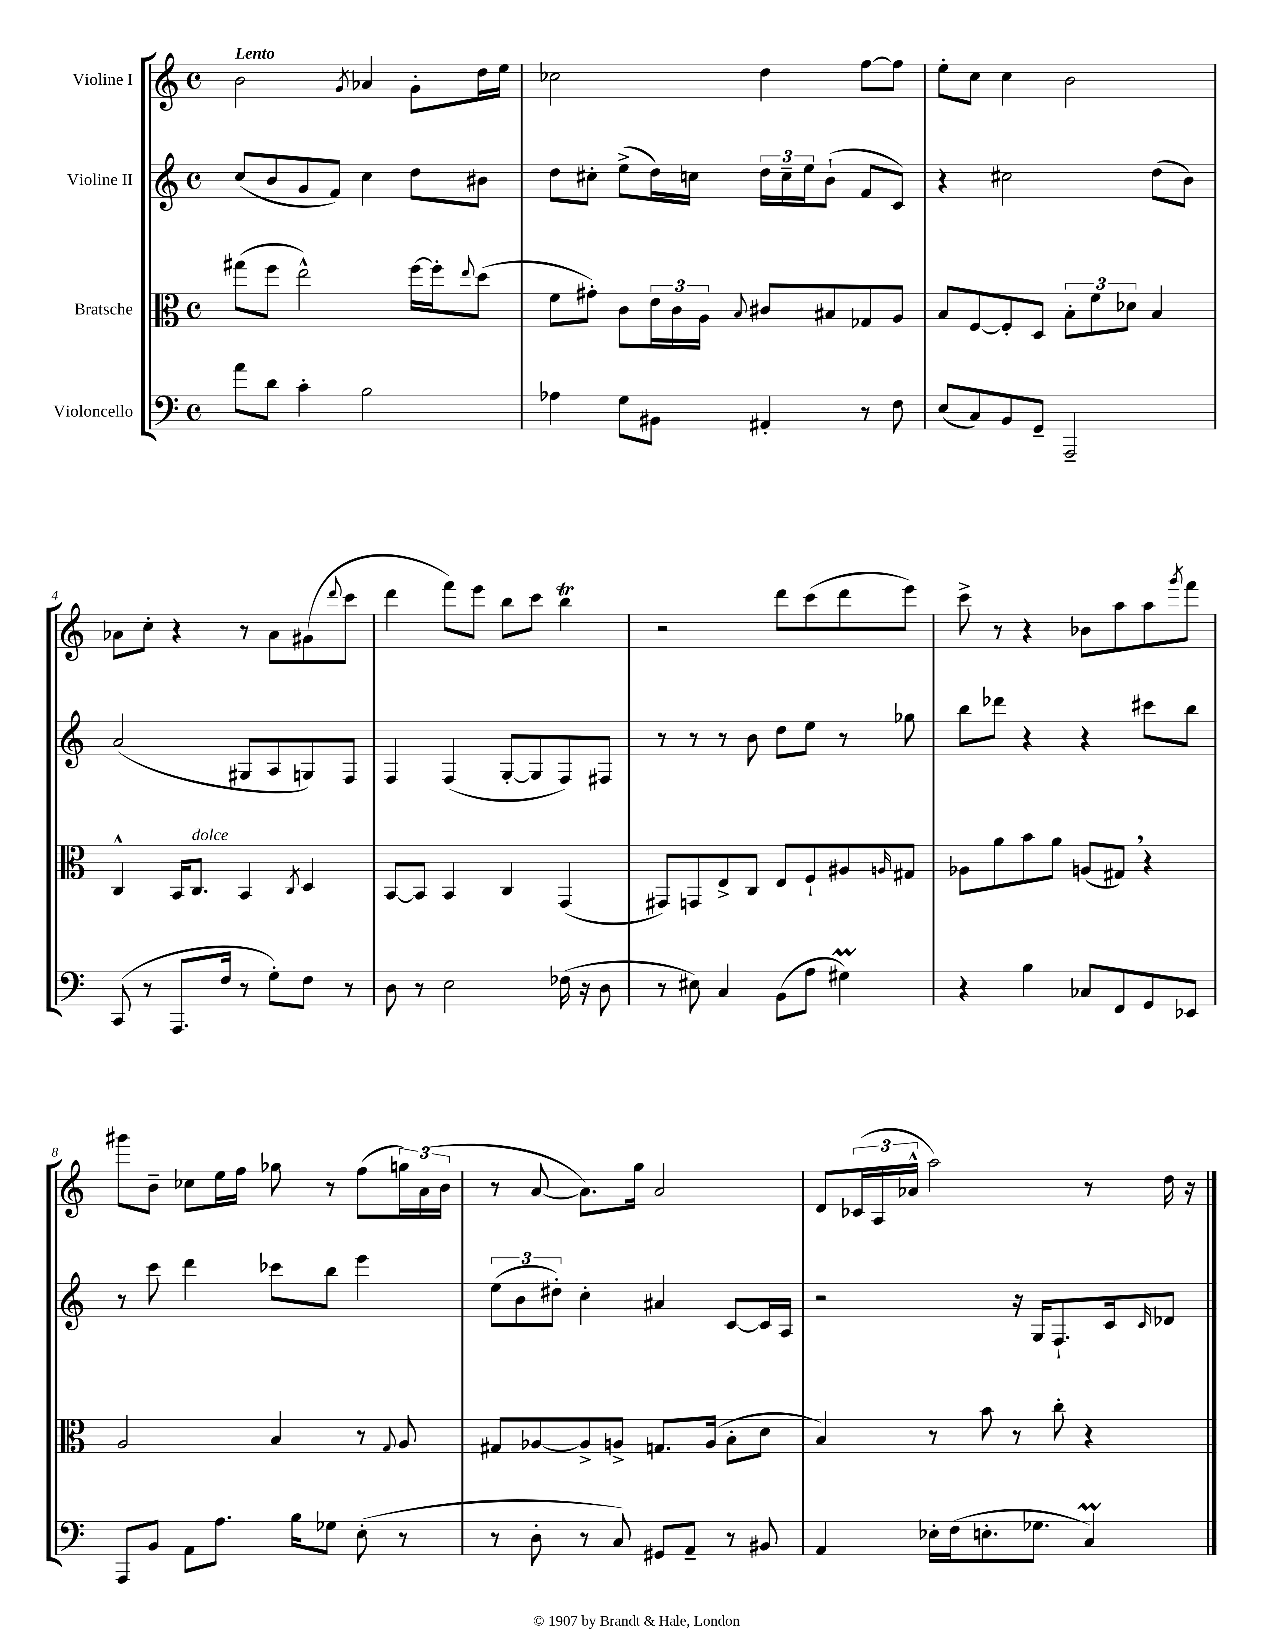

**kern	**kern	**kern	**kern
*staff4	*staff3	*staff2	*staff1
*clefF4	*clefC3	*clefG2	*clefG2
*k[]	*k[]	*k[]	*k[]
*M4/4	*M4/4	*M4/4	*M4/4
*met(c)	*met(c)	*met(c)	*met(c)
8a	(8gg#	(8cc	2b
8d	8ff	8b	.
4c'	2ee^^)	8g	.
.	.	8f)	.
.	.	.	8qg
2B	.	4cc	4a-
.	[16ff	8dd	8g'
.	16ff']	.	.
.	8qqee	.	.
.	(8dd	8b#	16dd
.	.	.	16ee
=	=	=	=
4A-	8f	8dd	2cc-
.	8g#')	8cc#'	.
8G	8c	(8ee^	.
8BB#	24e	16dd)	.
.	24c	.	.
.	.	16cc	.
.	24A	.	.
.	8qqB	.	.
4AA#'	8c#	24dd	4dd
.	.	24cc~	.
.	.	24ee	.
.	8B#	(8b`	.
8r	8G-	8f	[8ff
8F	8A	8c)	8ff]
=	=	=	=
(8E	8B	4r	8ee'
8C)	[8F	.	8cc
8BB	8F']	2cc#	4cc
8GG~	8D	.	.
2AAA~	12B'	.	2b
.	12f	.	.
.	12d-	.	.
.	4B	(8dd	.
.	.	8b)	.
=	=	=	=
(8CC	4C^^	(2a	8a-
8r	.	.	8cc'
8.AAA	16BB	.	4r
.	8.C	.	.
16F	.	.	.
8r	4BB	8G#	8r
8G')	.	8A	8a-
.	8qC	.	.
8F	4D	8G)	(8g#
.	.	.	8qqddd
8r	.	8F	8ccc
=	=	=	=
8D	[8BB	4F	4ddd
8r	8BB]	.	.
2E	4BB	(4F	8fff)
.	.	.	8eee
.	4C	[8G'	8bb
.	.	8G]	8ccc
(16F-	(4GG	8F)	4bb
16r	.	.	.
8D	.	8F#	.
=	=	=	=
8r	8GG#)	8r	2r
8E#)	8GG	8r	.
4C	8E^	8r	.
.	8C	8b	.
(8BB	8E	8dd	8ddd
8A	8F`	8ee	(8ccc
4G#)	8A#	8r	8ddd
.	16qqA	.	.
.	8G#	8gg-	8eee)
=	=	=	=
4r	8A-	8bb	8ccc^
.	8a	8ddd-	8r
4B	8b	4r	4r
.	8a	.	.
8C-	(8A	4r	8b-
8FF	8G#)	.	8aa
8GG	4r	8ccc#	8aa
.	.	.	8qggg
8EE-	.	8bb	8fff
=	=	=	=
8AAA	2A	8r	8ggg#
8BB	.	8ccc	8b~
8AA	.	4ddd	8cc-
8.A	.	.	16ee
.	.	.	16ff
.	4B	8ccc-	8gg-
16B	.	.	.
8G-	.	8bb	8r
(8E'	8r	4eee	(8ff
.	8qqG	.	.
8r	8A	.	24gg)
.	.	.	(24a
.	.	.	24b
=	=	=	=
8r	8G#	(12ee	8r
.	.	12b	.
8D'	[8A-	.	[8a
.	.	12dd#')	.
8r	8A-^]	4cc'	8.a])
8C)	8A^	.	.
.	.	.	16gg
8GG#	8.G	4a#	2a
8AA~	.	.	.
.	(16A	.	.
8r	8B'	[8c	.
8BB#	8d	16c]	.
.	.	16A	.
=	=	=	=
4AA	4B)	2r	8d
.	.	.	(24c-
.	.	.	24A
.	.	.	24a-^^
16E-'	8r	.	2aa)
(16F	.	.	.
8.E'	8b	.	.
.	8r	16r	.
8.G-	.	16G	.
.	8cc'	8.F`	.
4C)	4r	.	8r
.	.	16c	.
.	.	16qqc	.
.	.	8d-	16dd
.	.	.	16r
==	==	==	==
*-	*-	*-	*-
